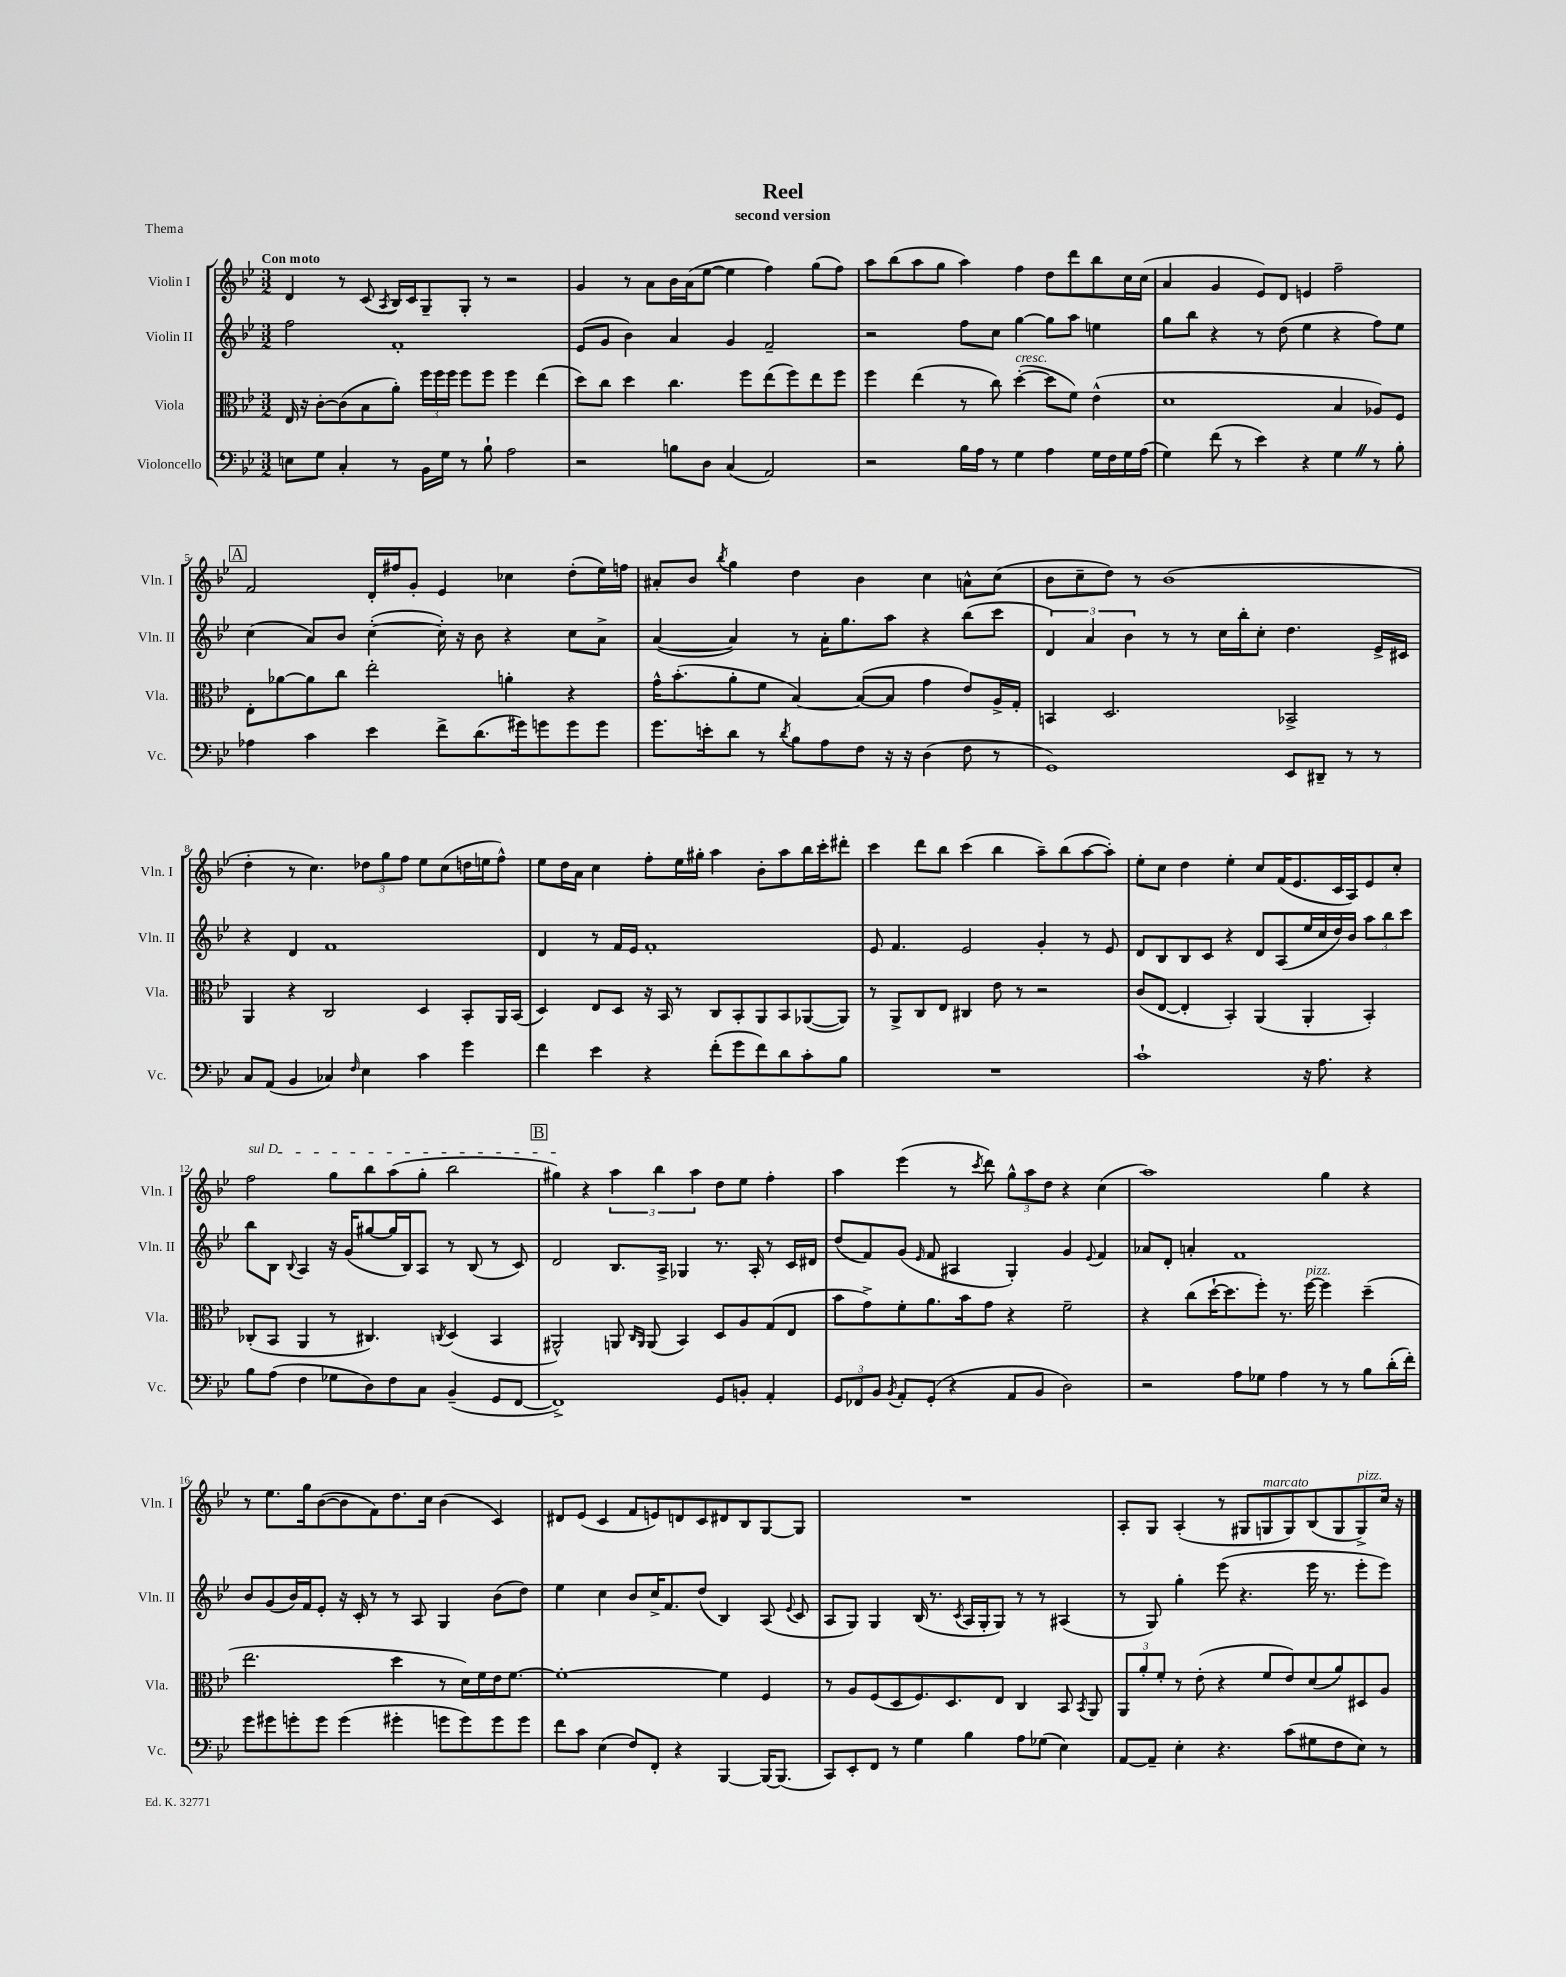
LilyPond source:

\header { title = "Reel" subtitle = "second version" piece = "Thema" }
<<
\new StaffGroup <<
\new Staff = "s0" \with { instrumentName = "Violin I" shortInstrumentName = "Vln. I" } {
    \clef treble \key bes \major \numericTimeSignature \time 3/2 \tempo "Con moto"
    \autoBeamOff d'4 r8 c'8( \acciaccatura { a8 } bes16[) c'16 g8-- g8]-. r8 r2 |
    g'4 r8 a'8[ bes'16 a'16( ees''8]~ ees''4 f''4) g''8[( f''8]) |
    a''8[ bes''8( a''8 g''8] a''4) f''4 d''8[ d'''8 bes''8 c''16 c''16]( |
    a'4 g'4 ees'8[) d'8] e'4 f''2-- |
    \mark \markup { \box "A" } f'2 d'16[-. fis''16 g'8]-. ees'4 ces''4 d''8[-.( ees''16) f''16] |
    ais'8[-. bes'8] \acciaccatura { bes''8 } g''4 d''4 bes'4 c''4 a'8[-^ c''8]( |
    bes'8[ c''8-- d''8]) r8 bes'1( |
    d''4-. r8 c''4.) \tuplet 3/2 { des''8[ g''8 f''8] } ees''8[ c''8( d''16 e''16 f''8]-^) |
    ees''8[ d''16 a'16] c''4 f''8[-. ees''16 gis''16]-. a''4 bes'8[-. a''8 bes''16 c'''16-. dis'''8]-. |
    c'''4 d'''8[ bes''8] c'''4( bes''4 a''8[--) bes''8( a''8~ a''8]-.) |
    ees''8[-. c''8] d''4 ees''4-. c''8[ f'16( ees'8. c'16 a16) ees'8 c''8]-. |
    \once \override TextSpanner.bound-details.left.text = \markup { \italic "sul D" } f''2\startTextSpan g''8[ bes''8 a''8( g''8]-. bes''2 |
    \mark \markup { \box "B" } gis''4\stopTextSpan) r4 \tuplet 3/2 { a''4 bes''4 a''4 } d''8[ ees''8] f''4-. |
    a''4 ees'''4( r8 \acciaccatura { c'''8 } d'''8) \tuplet 3/2 { g''8[-^ a''8 d''8] } r4 c''4( |
    a''1) g''4 r4 |
    r8 ees''8.[ g''16 bes'8~( bes'8 f'8) d''8. c''16] bes'4( c'4) |
    dis'8[ ees'8]( c'4 f'8[ e'8) d'8 c'8 dis'8 bes8 g8~ g8] |
    R1. |
    a8[-. g8] a4-.( r8 gis8[ g8^\markup { \italic "marcato" } g8) bes8( g8 g8->^\markup { \italic "pizz." }) c''16] r16 \bar "|." |
}
\new Staff = "s1" \with { instrumentName = "Violin II" shortInstrumentName = "Vln. II" } {
    \clef treble \key bes \major \numericTimeSignature \time 3/2
    \autoBeamOff f''2 f'1-. |
    ees'8[( g'8] bes'4) a'4 g'4 f'2-- |
    r2 f''8[ c''8] g''4~ g''8[ a''8] e''4 |
    g''8[ bes''8] r4 r8 d''8( ees''4 r4 f''8[) ees''8] |
    \mark \markup { \box "A" } c''4( a'8[) bes'8] c''4~-.( c''16-.) r16 bes'8 r4 c''8[ a'8]-> |
    a'4~( a'4) r8 a'16[-. g''8. a''8] r4 bes''8[( c'''8] |
    \tuplet 3/2 { d'4) a'4 bes'4 } r8 r8 c''16[ bes''16-. c''8]-. d''4. ees'16[-> cis'16] |
    r4 d'4 f'1 |
    d'4 r8 f'16[ ees'16] f'1-. |
    ees'8 f'4. ees'2 g'4-. r8 ees'8 |
    d'8[ bes8 bes8 c'8] r4 d'8[ a8( ees''16 c''16 d''16) bes'16] \tuplet 3/2 { a''8[ bes''8 c'''8] } |
    bes''8[ bes8] \appoggiatura { bes8 } a4 r16 g'16[( gis''8~ gis''16 bes16) a8] r8 bes8( r8 c'8) |
    \mark \markup { \box "B" } d'2 bes8.[ a16]-> ges4 r8. a16-. r8 c'16[ dis'16] |
    d''8[( f'8) g'8]( \grace { ees'16 } f'8 ais4 g4-.) g'4 \appoggiatura { ees'8 } f'4 |
    aes'8[ d'8]-. a'4-. f'1 |
    bes'8[ g'8( bes'16) f'16 ees'8]-. r16 c'16-. r8 r8 a8 g4 bes'8[( d''8]) |
    ees''4 c''4 bes'8[ c''16-> f'8. d''8]( bes4) a8( \appoggiatura { ees'8 } c'8 |
    a8[ g8]) g4 bes16( r8. \acciaccatura { c'8 } a16[ g16-. g8]) r8 r8 ais4( |
    r8 g8) g''4-. ees'''8( r4. ees'''16 r8. ees'''8[-. ees'''8]) \bar "|." |
}
\new Staff = "s2" \with { instrumentName = "Viola" shortInstrumentName = "Vla." } {
    \clef alto \key bes \major \numericTimeSignature \time 3/2
    \autoBeamOff ees16 r16 c'8[~-. c'8( bes8 a'8]-.) \tuplet 3/2 { f''16[ f''16 f''16] } f''8[ f''8] f''4 ees''4( |
    d''8[) c''8] d''4 c''4. f''8[ ees''8( f''8) ees''8 f''8] |
    f''4 ees''4( r8 c''8) d''4~-.^\markup { \italic "cresc." }( d''8[ f'8]) ees'4-^( |
    d'1 bes4 aes8[) f8] |
    \mark \markup { \box "A" } ees8[-. aes'8~ aes'8 c''8] ees''2-. a'4-. r4 |
    g'16[-^ bes'8.-.( a'8-. f'8] bes4~) bes8[~( bes8] g'4 ees'8[) a16-> g16]-. |
    b,4 d2. bes,2-> |
    a,4 r4 c2 d4 bes,8[-. a,16 bes,16]( |
    d4) ees8[ d8] r16 bes,16 r8 c8[ bes,8-. a,8 bes,8 aes,8~( aes,8]) |
    r8 a,8[-> c8 ees8] cis4 ees'8 r8 r2 |
    c'8[( ees8]~ ees4-. bes,4-.) a,4( a,4-. bes,4-.) |
    ces8[-.( bes,8] a,4 r8 cis4.) \acciaccatura { c8 } d4( bes,4 |
    \mark \markup { \box "B" } ais,2-^) a,8 \grace { c16[ a,16] } a,8( bes,4) d8[ a8 g8( ees8] |
    bes'8[ g'8->) f'8-. a'8. bes'16 g'8] r4 f'2-- |
    r4 c''8[( d''16~-! d''8. f''8]-.) r8. f''16~^\markup { \italic "pizz." } f''4 d''4--( |
    ees''2. d''4 r8 d'16[) f'16 ees'16 f'8.]~ |
    f'1~-. f'4 f4 |
    r8 a8[ f8( d8 f8.) d8. ees8] c4 bes,8 \acciaccatura { bes,8 } a,8 |
    \tuplet 3/2 { a,8[ a'8-. f'8]-. } r8 ees'8-.( r4 f'8[ ees'8) d'8( a'8) dis8 a8] \bar "|." |
}
\new Staff = "s3" \with { instrumentName = "Violoncello" shortInstrumentName = "Vc." } {
    \clef bass \key bes \major \numericTimeSignature \time 3/2
    \autoBeamOff e8[ g8] c4-. r8 bes,16[ g16] r8 bes8-! a2 |
    r2 b8[ d8] c4( a,2) |
    r2 bes16[ a16] r8 g4 a4 g16[ f16 g16 a16]( |
    g4) f'8( r8 ees'4) r4 g4 \once \override BreathingSign.text = \markup { \musicglyph "scripts.caesura.straight" } \breathe r8 bes8-. |
    \mark \markup { \box "A" } aes4 c'4 ees'4 f'8[-> d'8.( gis'16) g'8 g'8 g'8] |
    g'8.[ e'16-. d'8] r8 \acciaccatura { d'8 } bes8[ a8 f8] r16 r16 d4( f8 r8 |
    g,1) ees,8[ dis,8]-- r8 r8 |
    c8[ a,8]( bes,4 ces4) \grace { f16 } ees4 c'4 g'4 |
    f'4 ees'4 r4 f'8[-.( g'8 f'8) d'8 c'8-. bes8] |
    R1. |
    c'1-! r16 a8. r4 |
    bes8[ a8]( f4 ges8[ d8) f8 c8] bes,4--( g,8[ f,8]~ |
    \mark \markup { \box "B" } f,1->) g,8[ b,8]-. a,4-. |
    \tuplet 3/2 { g,8[ fes,8 bes,8] } \acciaccatura { bes,8 } a,8[-. g,8]-.( r4 a,8[ bes,8] d2) |
    r2 a8[ ges8] a4 r8 r8 bes8[ d'16-.( f'16]-.) |
    g'8[ gis'8 g'8-. g'8] g'4( gis'4-. g'8[ g'8) g'8 g'8] |
    f'8[ c'8] ees4( f8[) f,8]-. r4 bes,,4~ bes,,16[~ bes,,8.]( |
    c,8[) ees,8-. f,8] r8 g4 bes4 a8[ ges8]( ees4) |
    a,8[~ a,8]-- ees4-. r4. c'8[( gis8 f8 ees8]) r8 \bar "|." |
}
>>
>>
